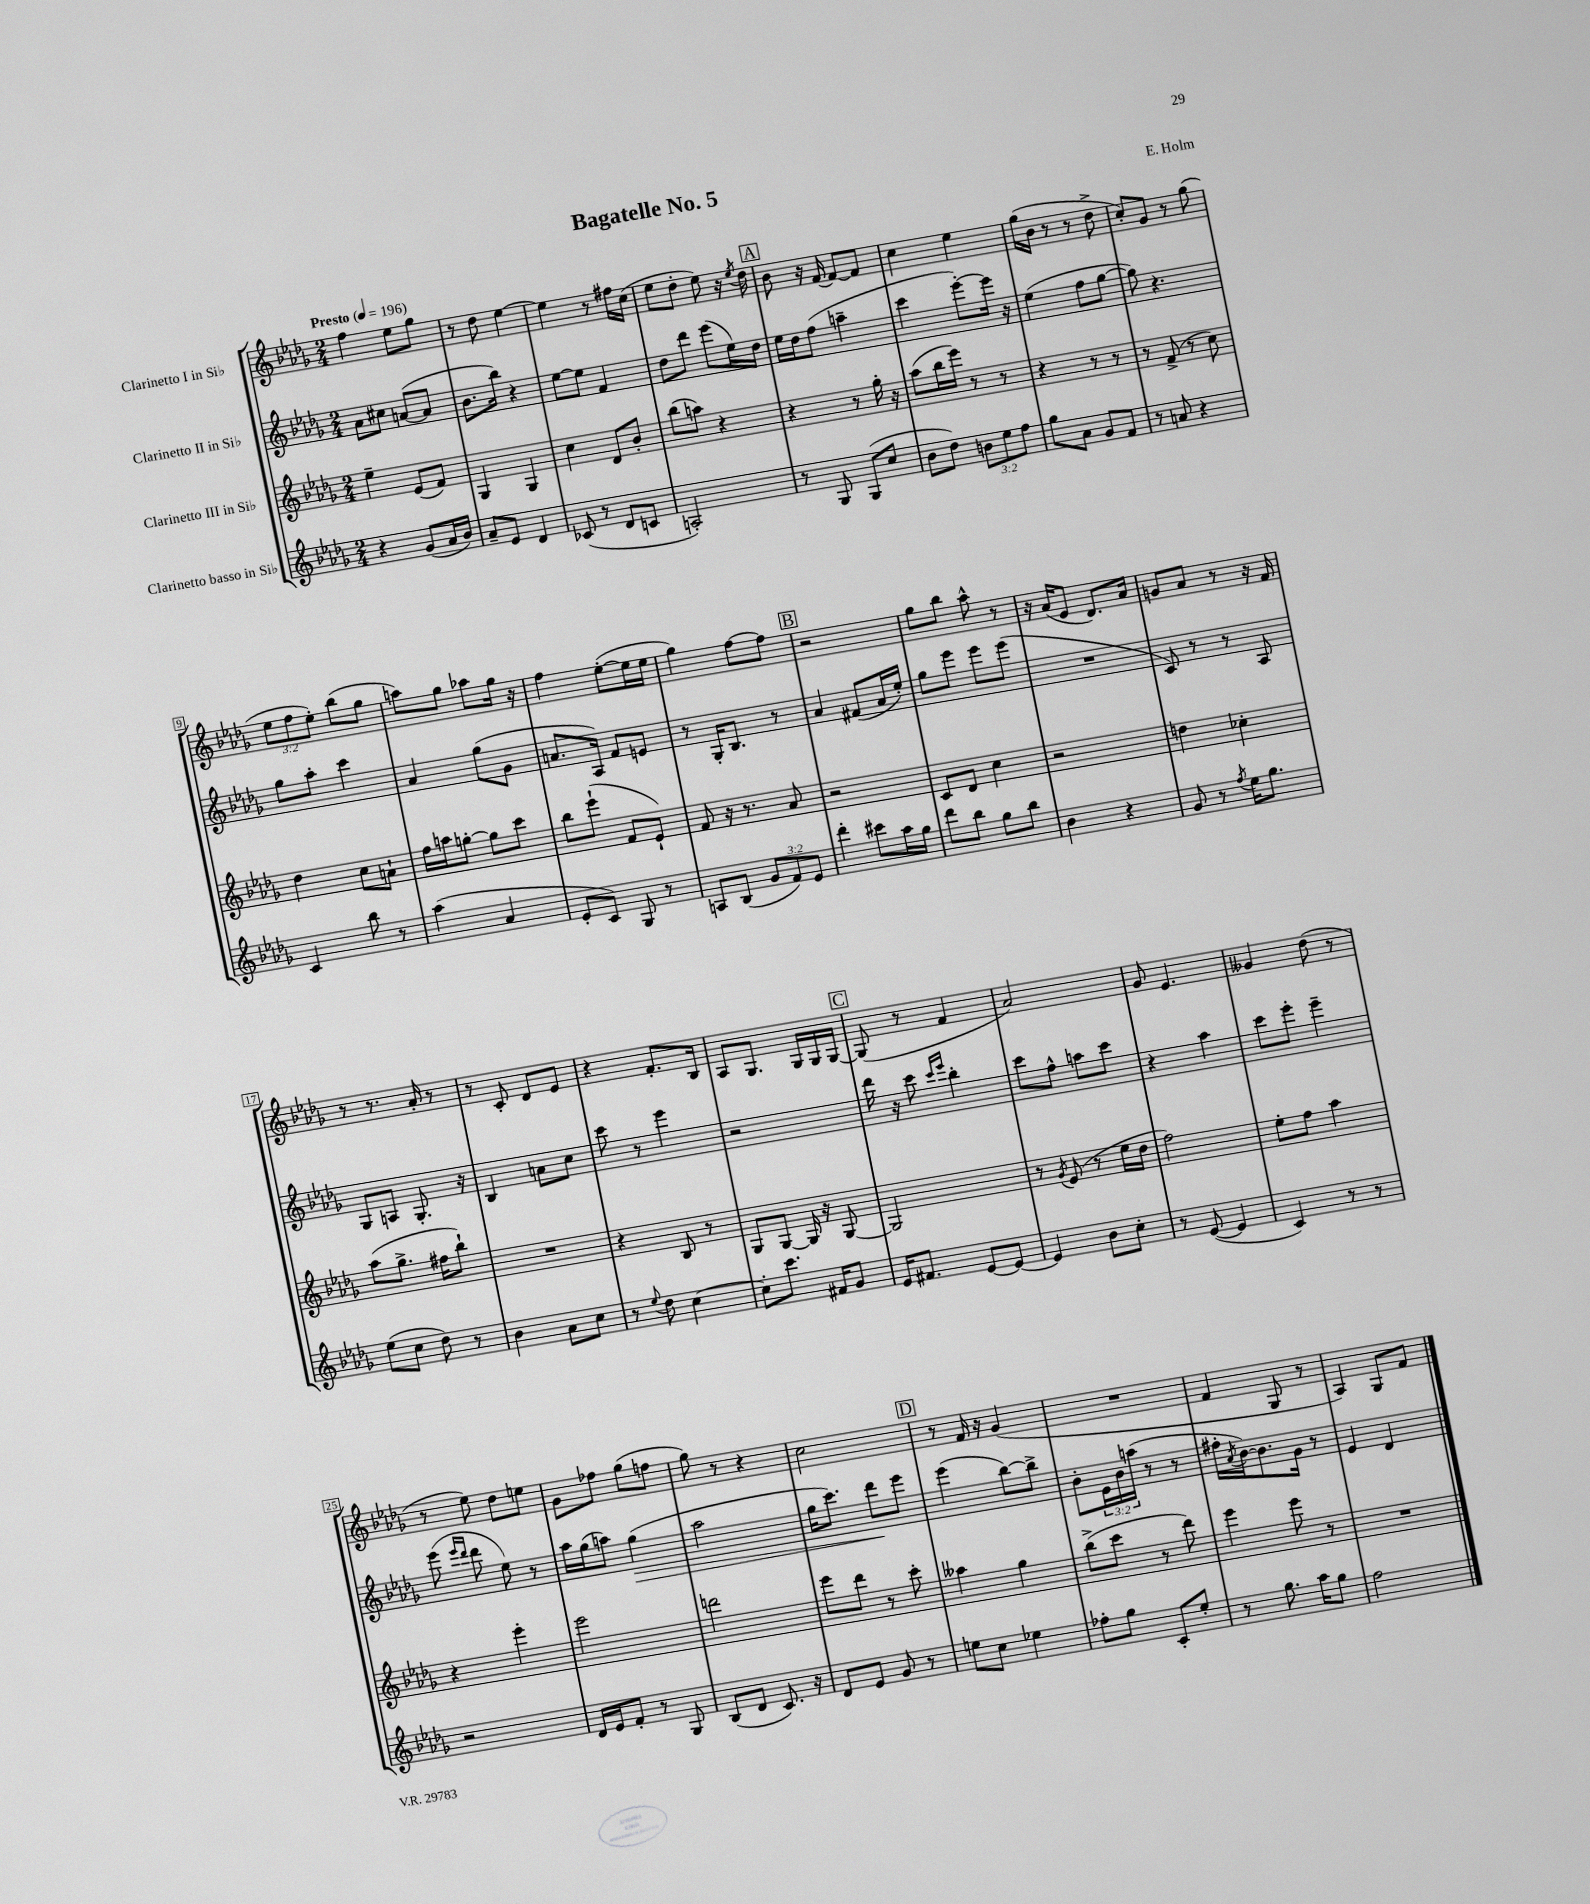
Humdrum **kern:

**kern	**kern	**kern	**kern
*staff4	*staff3	*staff2	*staff1
*clefG2	*clefG2	*clefG2	*clefG2
*k[b-e-a-d-g-]	*k[b-e-a-d-g-]	*k[b-e-a-d-g-]	*k[b-e-a-d-g-]
*M2/4	*M2/4	*M2/4	*M2/4
*MM196	*MM196	*MM196	*MM196
4r	4ee-~\	8a-\L	4ff\
.	.	8cc#\J	.
(8g-/L	(8e-/L	([8a/L	8ee-\L
16a-/L	8f/J)	8a/]J	8gg-\J
16b-/JJ)	.	.	.
=	=	=	=
8a-~/L	4G-/	8.b-\L	8r
8e-/J	.	.	8dd-\
.	.	16bb-\Jk)	.
4d-/	4G-/	4r	[4ee-\
=	=	=	=
(8c-/	4cc\	[8ee-\L	4ee-\]
8r	.	8ee-\]J	.
8d-/L	8d-/L	4f/	8r
8c/J	8b-'/J	.	16ff#\LL
.	.	.	(16cc\JJ
=	=	=	=
2A'/)	(8bb-\L	8dd-\L	8ee-\L
.	8aa\J)	8ddd-\J	8dd-'\J
.	4r	(8eee-\L	8ee-\)
.	.	16ee-\L)	16r
.	.	.	8qee-/
.	.	16dd-\JJ	16dd-\
=	=	=	=
8r	4r	16ee-\LL	8b-\
.	.	16dd-\J	.
8G-/	.	(8ff\J	16r
.	.	.	[16f/
(8G-/L	8r	4aa~\	8f/_L
8cc/J	16gg-'\	.	8f/]J
.	16r	.	.
=	=	=	=
8b-\L	(8aa-\L	4ccc\	4cc\
8dd-\J)	16bb-\L	.	.
.	16eee-\JJ)	.	.
12b\L	8r	[8eee-'\L)	4ee-\
12ee-\	.	.	.
.	8r	16eee-\]Jk	.
12ff\J	.	.	.
.	.	16r	.
=	=	=	=
8gg-\L	4r	(4ee-\	(16gg-\LL
.	.	.	16b-\JJ
8a-\J	.	.	8r
8g-/L	8r	8ff\L	8r
8f/J	8r	[8gg-\J	8dd-^\
=	=	=	=
8r	8r	8gg-\])	8cc'/L)
8a/	(8f^/	4.r	8g-/J
4r	8r	.	8r
.	8cc\)	.	(8gg-\
=	=	=	=
4c/	4dd-\	8gg-\L	12ee-\L
.	.	.	12ff\
.	.	8aa-'\J	.
.	.	.	12ee-'\J)
8bb-\	8cc\L	4ccc\	(8bb-\L
8r	8a`\J	.	8gg-\J
=	=	=	=
(4aa-\	16ff\LL	4a-/	8aa\L)
.	16aa\J	.	.
.	[8gg'\J	.	8gg-\J
4a-/	8gg\]L	(8gg-\L	8aa-\L
.	8ccc\J	8g-\J	16gg-\Jk
.	.	.	16r
=	=	=	=
8e-'/L	8bb-\L	8.a/L	4ff\
8c/J)	(8eee-`\J	.	.
.	.	16A-/Jk)	.
8G-/	8f/L	8f/L	([8ee-'\L
8r	8e-`/J)	8e/J	16ee-\]L
.	.	.	16ee-\JJ
=	=	=	=
8A/L	8f/	8r	4gg-\)
(8B-/J	16r	16G-'/LK	.
.	8.r	8.B-/J	.
12g-/L	.	.	[8ff\L
12f/)	.	.	.
.	8a-/	8r	8ff\]J
12e-/J	.	.	.
=	=	=	=
4ddd-'\	2r	4a-/	2r
8ccc#\L	.	(8f#/L	.
16aa-\L	.	16a-/L	.
16gg-\JJ	.	16ee-'/JJ)	.
=	=	=	=
8ddd-\L	8c/L	8gg-\L	8gg-\L
8bb-\J	8d-/J	8eee-\J	8bb-\J
8gg-\L	4cc\	8eee-\L	8aa-^^\
8bb-\J	.	(8eee-\J	8r
=	=	=	=
4b-\	2r	2r	16r
.	.	.	(16a-/LK
.	.	.	8e-/J
4r	.	.	8.d-/L)
.	.	.	16a-/Jk
=	=	=	=
8g-/	4dd\	8c/)	8g/L
8r	.	8r	8a-/J
8qff/	.	.	.
16ee-\LK	4cc-'\	8r	8r
8.gg-\J	.	.	.
.	.	8A-/	16r
.	.	.	16f/
=	=	=	=
(8ee-\L	(8aa-\L	8G-/L	8r
8cc\J	8.gg-^\J	8A/J	8.r
8dd-\)	.	8.G-'/	.
.	16ff#\LK	.	16a-'/
8r	8bb-`\J)	.	8r
.	.	16r	.
=	=	=	=
4b-\	2r	4B-/	8r
.	.	.	8c'/
8a-\L	.	8a\L	8d-/L
8cc\J	.	8cc\J	8e-/J
=	=	=	=
8r	4r	8ccc\	4r
8qqee-/	.	.	.
8dd-\	.	8r	.
[4cc\	8B-/	4eee-\	8.f'/L
.	8r	.	.
.	.	.	16B-/Jk
=	=	=	=
8cc'\]L	8G-/L	2r	8A-/L
8.ccc\J	[8G-/J	.	8.G-/J
.	16G-/]	.	.
16f#/LK	16r	.	16G-/LL
8g-/J	[8G-/	.	16G-/
.	.	.	[16G-/JJ
=	=	=	=
16e-/LK	2G-/]	16ddd-\	(8G-/]
8.f#/J	.	16r	.
.	.	8ccc\	8r
.	.	16qqccc/LL	.
.	.	16qqeee-/JJ	.
[8e-/L	.	4bb-'\	4f/
8e-/_J	.	.	.
=	=	=	=
4e-/]	8r	8ccc\L	2a-/)
.	8qg-/	.	.
.	(8e-/	8ff^^\J	.
8b-\L	8r	8aa\L	.
8cc'\J	16ee-\LL	8ccc\J	.
.	16dd-\JJ	.	.
=	=	=	=
8r	2ff\)	4r	8g-/
([8e-/	.	.	4.e-/
4e-/]	.	4aa-\	.
=	=	=	=
4c/)	8ee-'\L	8ccc\L	4g--/
.	8ff\J	8eee-'\J	.
8r	4aa-\	4eee-~\	(8dd-\
8r	.	.	8r
=	=	=	=
2r	4r	(8eee-\	8r
.	.	16qqeee-/LL	.
.	.	16qqddd-/JJ	.
.	.	8ddd-\	8ee-\)
.	4eee-'\	8ee-\)	8dd-\L
.	.	8r	8ee\J
=	=	=	=
16d-/LL	2eee-\	16aa-\LL	8g-\L
16e-/J	.	(16gg-\J	.
8f'/J	.	8aa\J)	8ff-\J
8r	.	(4gg-\	(8gg-\L
8G-/	.	.	8ff\J
=	=	=	=
(8B-/L	2ddd\	2aa-\	8gg-\)
8d-/J	.	.	8r
8.c/)	.	.	4r
16r	.	.	.
=	=	=	=
8d-/L	8eee-\L	16gg-\LK	2cc\
.	.	8.ccc\J)	.
8e-/J	8ddd-\J	.	.
8g-/	8r	8ddd-\L	.
8r	8ccc'\	8eee-\J	.
=	=	=	=
8ee\L	4aa--\	(4eee-\	8r
8cc\J	.	.	16f/
.	.	.	16r
4ee-\	4gg-\	[8bb-\L)	(4g-/
.	.	8bb-^\]J	.
=	=	=	=
8ff-'\L	(8bb-^\L	8b-'\L	2r
8gg-\J	8ccc\J	24e-\L	.
.	.	24b-\	.
.	.	(24aa\JJ	.
8c'/L	8r	8r	.
8ee-'/J	8ddd-\)	8r	.
=	=	=	=
8r	4eee-\	16ff#'\LL	4f/
.	.	8qa-/	.
.	.	[16b-\J)	.
8.gg-\	.	8.b-\]	.
.	8eee-\	.	8G-/
16aa-\LK	.	16g-\Jk	.
8gg-\J	8r	8r	8r
=	=	=	=
2ff\	2r	4e-/	4A-/)
.	.	4d-/	8G-/L
.	.	.	8f/J
==	==	==	==
*-	*-	*-	*-
